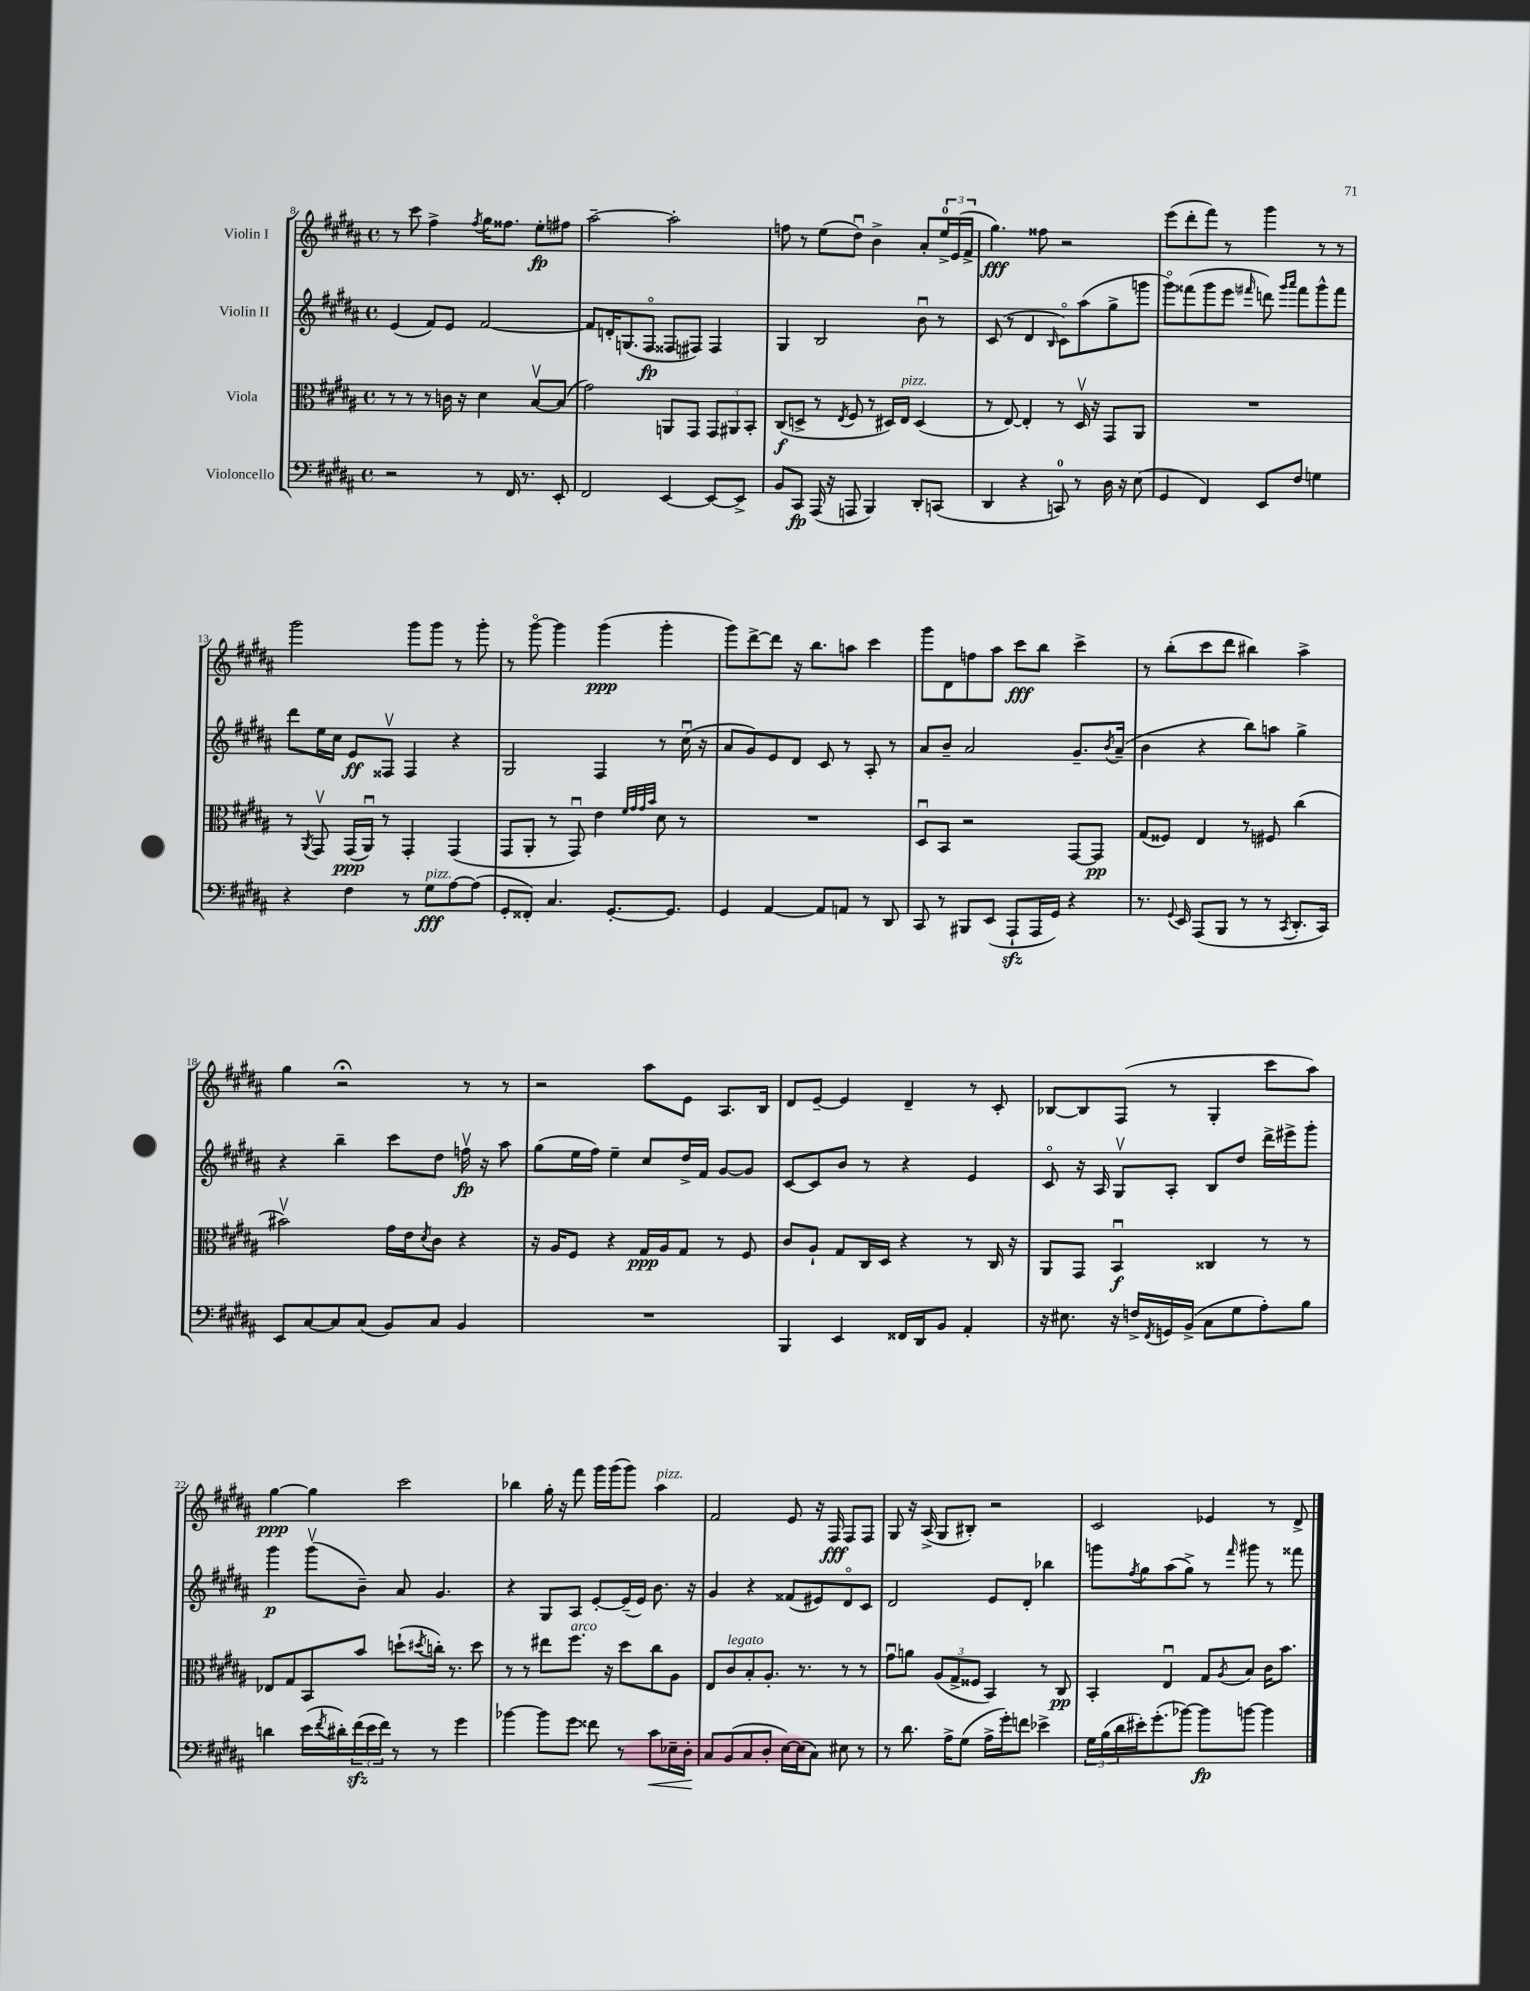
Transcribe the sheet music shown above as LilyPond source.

<<
\new StaffGroup <<
\new Staff = "s0" \with { instrumentName = "Violin I" } {
    \clef treble \key b \major \defaultTimeSignature \time 4/4
    r8 cis'''8 fis''4-> \acciaccatura { fis''8 } gis''16 fisis''8. e''8-.\fp fis''8 |
    ais''2~-- ais''2-. |
    f''8 r8 e''8( dis''8\downbow) b'4-> ais'8-. \tuplet 3/2 { e''16-0-> e'16( fis'16-> } |
    gis''4.\fff) fisis''8 r2 |
    e'''8( dis'''8-. fis'''8) r8 gis'''4 r8 r8 |
    gis'''2 gis'''8 gis'''8 r8 gis'''8-. |
    r8 gis'''8~\flageolet gis'''4 gis'''4\ppp( gis'''4-. |
    gis'''8) dis'''8~-> dis'''8 r16 b''8. a''8 cis'''4 |
    gis'''8 dis'8 f''8 ais''8 cis'''8\fff b''8 cis'''4-> |
    r8 b''8-.( cis'''8 dis'''8 bis''4) ais''4-> |
    gis''4 r2\fermata r8 r8 |
    r2 ais''8 e'8 ais8. b16 |
    dis'8 e'8~-- e'4 dis'4-- r8 cis'8-. |
    bes8~ bes8 fis8( r8 gis4-. cis'''8 ais''8) |
    gis''4~\ppp gis''4 cis'''2 |
    bes''4 gis''16-. r16 fis'''8 gis'''16 gis'''16( gis'''8) ais''4^\markup { \italic "pizz." } |
    fis'2 e'8 r16 fis16\fff fis8 fis8 |
    gis8 r16 ais16->( gis8 bis8-.) r2 |
    cis'2 ees'4 r8 dis'8-> \bar "|." |
}
\new Staff = "s1" \with { instrumentName = "Violin II" } {
    \clef treble \key b \major \defaultTimeSignature \time 4/4
    e'4( fis'8) e'8 fis'2~ |
    fis'8 d'16-. g8.( fis8\flageolet\fp fisis8 fis8) fis4 |
    gis4 b2 b'8\downbow r8 |
    cis'8( r8 dis'4 \grace { b16 } cis'8\flageolet) ais''8( gis''8-> g'''8 |
    gis'''8\flageolet) fisis'''8( gis'''8 e'''8 \grace { fis'''16 } d'''8) \grace { gis'''16 ais'''16 } fis'''8 gis'''8-^ fis'''8 |
    dis'''8 e''16 cis''16 e'8\ff fisis8\upbow fisis4 r4 |
    gis2 fis4 r8 cis''16\downbow( r16 |
    ais'8 gis'8) e'8 dis'8 cis'8 r8 ais8-. r8 |
    ais'8 b'8-- ais'2 gis'8.-- \acciaccatura { b'8 } ais'16--( |
    b'4 r4 b''8) a''8 gis''4-> |
    r4 b''4-- cis'''8 dis''8 f''16\upbow\fp r16 ais''8 |
    gis''8( e''16 fis''16) e''4-- cis''8 dis''16-> fis'16 gis'8~ gis'8 |
    cis'8~ cis'8 b'8 r8 r4 e'4 |
    cis'8\flageolet r16 ais16 gis8\upbow ais8-. b8 dis''8 dis'''16-> eis'''16-> gis'''8-. |
    gis'''4\p gis'''8\upbow( b'8--) ais'8 gis'4. |
    r4 gis8 ais8 e'8~-. e'16--( e'16) b'8. r16 |
    gis'4 r4 fisis'8( eis'8) dis'8\flageolet cis'8 |
    dis'2 e'8 dis'8-. bes''4 |
    g'''8 \acciaccatura { fis''8 } gis''8 ais''8( gis''8->) r8 \grace { fis'''16 } gis'''8 r8 fisis'''8 \bar "|." |
}
\new Staff = "s2" \with { instrumentName = "Viola" } {
    \clef alto \key b \major \defaultTimeSignature \time 4/4
    r8 r8 r8 c'16 r16 dis'4 b8~\upbow b8( |
    gis'2) a,8 gis,8 \tuplet 3/2 { gis,8 ais,8 b,8-. } |
    cis8\f( d8-> r8 \acciaccatura { e8 } fis8 r8 dis16) e16^\markup { \italic "pizz." } dis4( |
    r8 e8~) e4-. r8 dis16\upbow r16 gis,8 ais,8 |
    R1 |
    r8 \acciaccatura { ais,8 } gis,8\upbow gis,16\ppp( ais,16\downbow) r8 gis,4-. gis,4( |
    gis,8 ais,8-. r8 gis,8\downbow) e'4 \grace { fis'32 gis'32 gis'32 b'32 } dis'8 r8 |
    R1 |
    dis8\downbow b,8 r2 gis,8~ gis,8\pp |
    gis8( fisis8) e4 r8 fis8 cis''4( |
    bis'2\upbow) gis'16 e'16 \acciaccatura { dis'8 } cis'8 r4 |
    r16 ais16 fis8 r4 gis16\ppp ais16 gis8 r8 fis8 |
    cis'8 ais8-! gis8 cis16 dis16 r4 r8 cis16 r16 |
    ais,8 gis,8 b,4\downbow\f cisis4 r8 r8 |
    ees8 gis8 b,8 b'8 d''8-!( \acciaccatura { dis''8 } c''16-.) r8. dis''8 |
    r8 r8 eis''8 fis''8.^\markup { \italic "arco" } r16 dis''8 cis''8 ais8 |
    e8 cis'8^\markup { \italic "legato" } b8-. ais8.-. r8. r8 r8 |
    gis'8\downbow a'8 \tuplet 3/2 { ais8( gis8-> fisis8 } b,4) r8 cis8\pp |
    b,4-. e4\downbow gis8 \acciaccatura { ais8 } b8 cis'16 b'8. \bar "|." |
}
\new Staff = "s3" \with { instrumentName = "Violoncello" } {
    \clef bass \key b \major \defaultTimeSignature \time 4/4
    r2 r8 fis,16 r8. e,8-. |
    fis,2 e,4~ e,8~ e,8-> |
    b,8 cis,8\fp ais,,16( r16 a,,8 b,,4) dis,8-. c,8( |
    dis,4 r4 c,8-0) r8 dis16 r16 e8( |
    gis,4 fis,4) e,8 fis8 g4 |
    r4 fis4 r8 gis8\fff^\markup { \italic "pizz." } ais8~ ais8( |
    gis,8-. fisis,8-.) cis4. gis,8.~-. gis,8. |
    gis,4 ais,4~ ais,8 a,8 r8 dis,8 |
    cis,8 r8 bis,,8 e,8( ais,,8-!\sfz ais,,16 gis,16) r4 |
    r8. \appoggiatura { gis,8 } e,16 ais,,8( b,,8 r8 r8 \acciaccatura { cis,8 } dis,8.-. cis,16) |
    e,8 cis8~ cis8 cis8( b,8) cis8 b,4 |
    R1 |
    b,,4 e,4 fisis,16 dis,16 b,8 ais,4-. |
    r16 eis8. r16 f16-> \acciaccatura { fis,8 } g,16 b,16->( cis8 gis8 ais8-.) b8 |
    d'4 e'16( \acciaccatura { fis'8 } dis'16-.) \tuplet 3/2 { fis'16\sfz( e'16 fis'16) } r8 r8 gis'4 |
    bes'4~ bes'8 gis'8 fisis'8 r8 cis'8\< ees16-- dis16-.\! |
    cis8 b,8( cis8 dis8-. e16~) e16( cis8) eis8 r8 |
    r8 dis'8. ais16-> gis8( ais16-> gis'16-.) f'8 ees'4-> |
    \tuplet 3/2 { gis16 b16( dis'16 } eis'16-.) gis'8.-.( bes'8~) bes'8\fp b'8~ b'4 \bar "|." |
}
>>
>>
\layout { \context { \Score currentBarNumber = #8 } }
